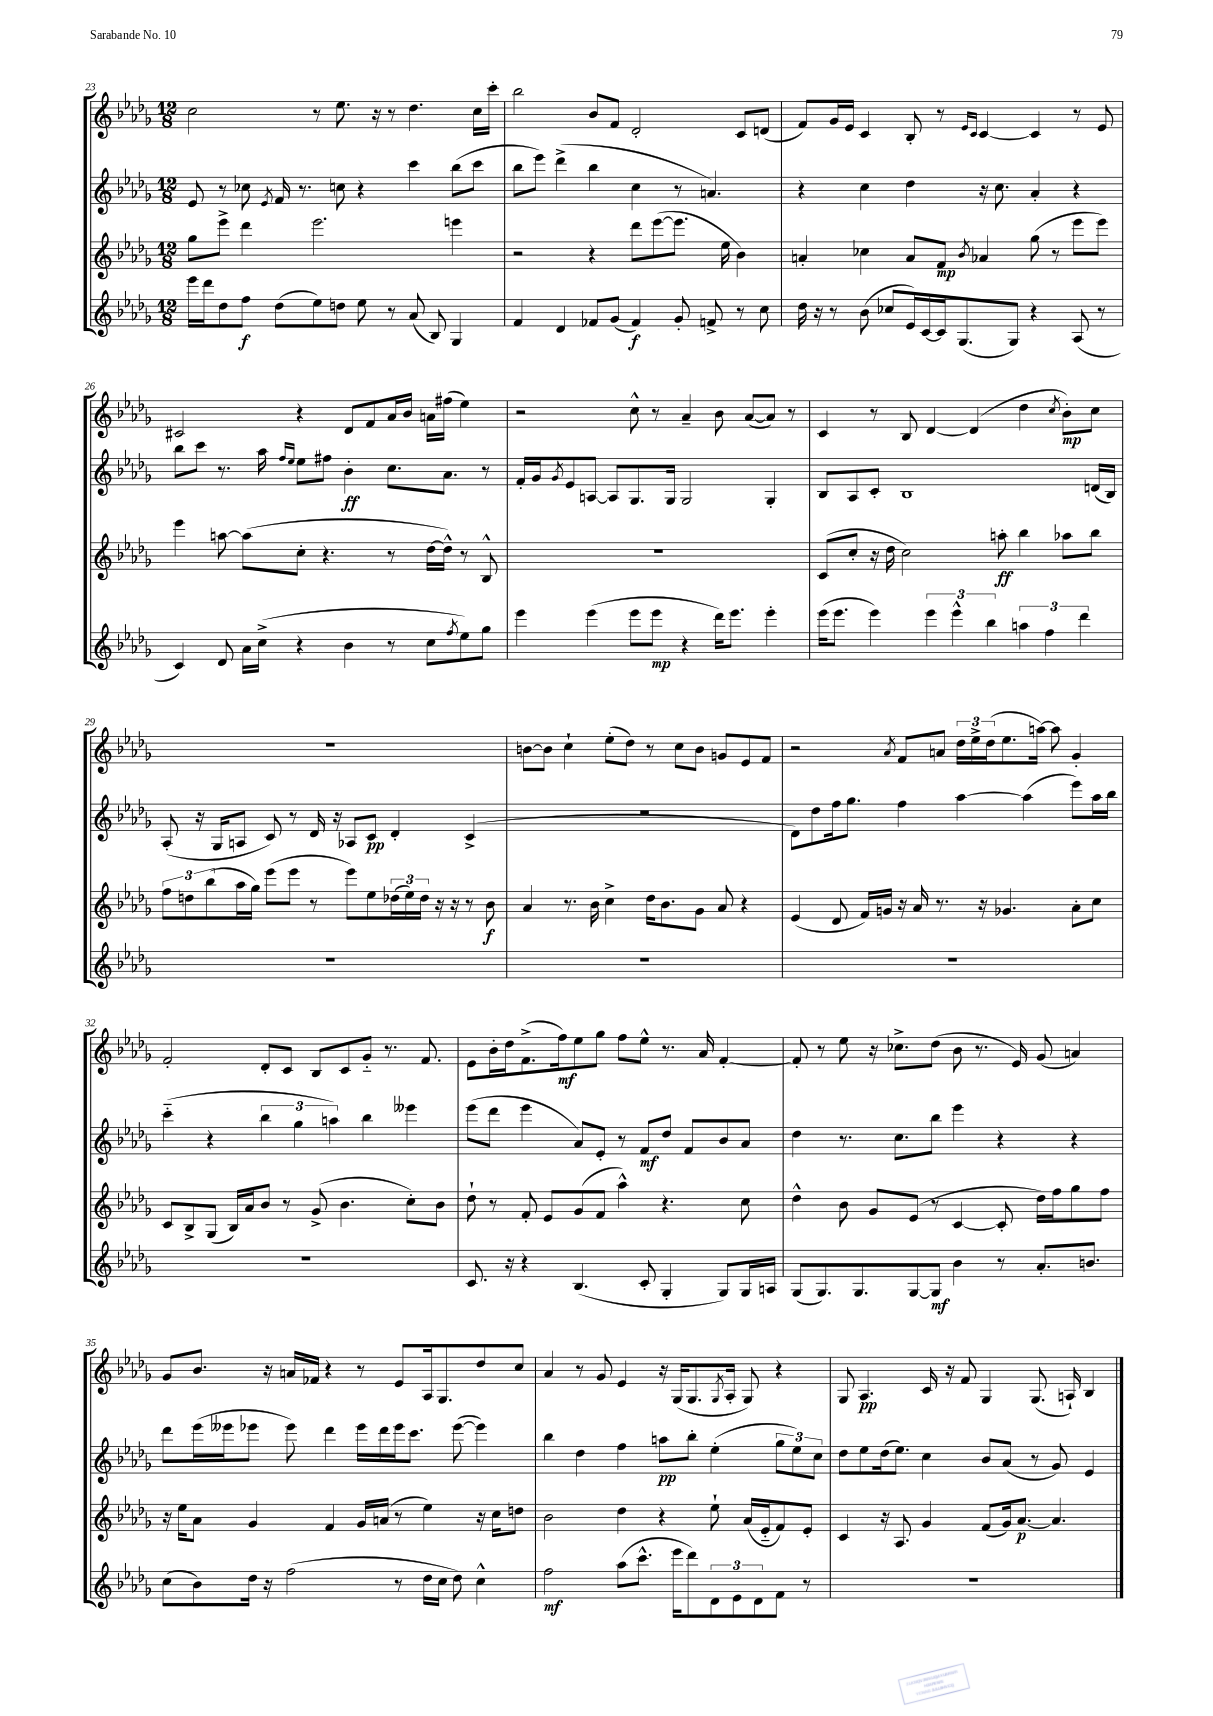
<<
\new StaffGroup <<
\new Staff = "s0" {
    \clef treble \key des \major \numericTimeSignature \time 12/8
    c''2 r8 ees''8. r16 r8 des''4. c''16 c'''16-. |
    bes''2 bes'8 f'8 des'2-. c'8 d'8( |
    f'8) ges'16 ees'16 c'4 bes8-. r8 \grace { ees'16 c'16 } c'4~ c'4 r8 ees'8 |
    cis'2 r4 des'8 f'8 aes'16 bes'16 a'16 fis''16( ees''4) |
    r2 c''8-^ r8 aes'4-- bes'8 aes'8~( aes'8) r8 |
    c'4 r8 bes8 des'4~ des'4( des''4 \acciaccatura { c''8 } bes'8-.\mp) c''8 |
    R1. |
    b'8~ b'8 c''4-! ees''8-.( des''8) r8 c''8 b'8 g'8 ees'8 f'8 |
    r2 \acciaccatura { aes'8 } f'8 a'8 \tuplet 3/2 { des''16 ees''16-> des''16( } ees''8. a''16~) a''8 ges'4-. |
    f'2-. des'8-. c'8 bes8 c'8 ges'8-_ r8. f'8. |
    ees'8 bes'16-. des''16 f'8.->( f''16\mf) ees''8 ges''8 f''8 ees''8-^ r8. aes'16 f'4~-. |
    f'8-. r8 ees''8 r16 ces''8.-> des''8( bes'8 r8. ees'16) ges'8( a'4) |
    ges'8 bes'8. r16 a'16 fes'16 r4 r8 ees'8 aes16 ges8. des''8 c''8 |
    aes'4 r8 ges'8 ees'4 r16 ges16( ges8. \acciaccatura { ges8 } aes16-. ges8) r4 |
    ges8 aes4.\pp c'16 r16 f'8 ges4 ges8.( a16-!) bes4 \bar "|." |
}
\new Staff = "s1" {
    \clef treble \key des \major \numericTimeSignature \time 12/8
    ees'8 r8 ces''8 \acciaccatura { ees'8 } f'16 r8. c''8 r4 c'''4 bes''8( c'''8 |
    bes''8 ees'''8) des'''4->( bes''4 c''4 r8 a'4.) |
    r4 c''4 des''4 r16 c''8. aes'4-. r4 |
    bes''8 c'''8 r8. aes''16 \grace { f''16 ees''16 } ees''8 fis''8 bes'4-.\ff c''8. aes'8. r8 |
    f'16-. ges'16 \acciaccatura { ges'8 } ees'8 a8~ a8 ges8. ges16 ges2 ges4-. |
    bes8 aes8 c'8-. bes1 d'16( bes16) |
    aes8-.( r16 ges16 a8 c'8) r8 des'16 r16 aes8 c'8\pp des'4-. c'4->( |
    R1. |
    des'8) des''8 f''16 ges''8. f''4 aes''4~ aes''4( ees'''8) aes''16 bes''16 |
    c'''4-_( r4 \tuplet 3/2 { bes''4 ges''4 a''4) } bes''4 eeses'''4 |
    ees'''8( des'''8 ees'''4 aes'8) ees'8-. r8 f'8\mf des''8 f'8 bes'8 aes'8 |
    des''4 r8. c''8. bes''8 ees'''4 r4 r4 |
    des'''8 ees'''16( eeses'''16 ees'''8 ees'''8) des'''4 ees'''16 des'''16 ees'''16 c'''8. ees'''8~( ees'''4) |
    bes''4 des''4 f''4 a''8\pp bes''8-. ees''4-.( \tuplet 3/2 { ges''8 ees''8) c''8 } |
    des''8 ees''8 des''16( ees''8.) c''4 bes'8 aes'8( r8 ges'8) ees'4 \bar "|." |
}
\new Staff = "s2" {
    \clef treble \key des \major \numericTimeSignature \time 12/8
    ges''8 ees'''8-> des'''4 ees'''2. e'''4 |
    r2 r4 des'''8 ees'''8~( ees'''8. ees''16 bes'4) |
    a'4-. ces''4 a'8 f'8\mp \acciaccatura { bes'8 } aes'4 ges''8( r8 ees'''8 ees'''8) |
    ees'''4 a''8~ a''8( c''8-. r4. r8 des''16~ des''16-^) r8 bes8-^ |
    R1. |
    c'8( c''8-. r16 des''16 c''2) a''8-.\ff bes''4 aes''8 bes''8 |
    \tuplet 3/2 { f''8 d''8 bes''8( } aes''16 ges''16) ees'''8( ees'''8 r8 ees'''8) ees''8 \tuplet 3/2 { des''16( ees''16) des''16 } r16 r16 r8 bes'8\f |
    aes'4 r8. bes'16 c''4-> des''16 bes'8. ges'8 aes'8 r4 |
    ees'4( des'8 f'16) g'16 r16 aes'16 r8. r16 ges'4. aes'8-. c''8 |
    c'8 bes8-> ges8( bes16) aes'16 bes'8 r8 ges'8->( bes'4. c''8-.) bes'8 |
    des''8-! r8 f'8-. ees'8 ges'8( f'8 aes''4-^) r4. c''8 |
    des''4-^ bes'8 ges'8 ees'8( r8 c'4~ c'8-. des''16) f''16 ges''8 f''8 |
    r16 ees''16 aes'8 ges'4 f'4 ges'16 a'16( r8 ees''4) r16 c''16 d''8 |
    bes'2 des''4 r4 ees''8-! aes'16( ees'16-_ f'8) ees'8-. |
    c'4 r16 aes8. ges'4 f'8( ges'16) aes'8.~\p aes'4. \bar "|." |
}
\new Staff = "s3" {
    \clef treble \key des \major \numericTimeSignature \time 12/8
    ees'''16 des'''16 des''8 f''8\f des''8( ees''8) d''8 ees''8 r8 aes'8( bes8) ges4 |
    f'4 des'4 fes'8 ges'8( fes'4\f) ges'8-. f'8-> r8 c''8 |
    des''16 r16 r8 bes'8( ces''8 ees'16) c'16~ c'16 ges8.( ges8) r4 aes8( r8 |
    c'4) des'8 aes'16 c''16->( r4 bes'4 r8 c''8 \acciaccatura { f''8 } ees''8) ges''8 |
    ees'''4 ees'''4( ees'''8 ees'''8\mp r4 des'''16) ees'''8. ees'''4-. |
    ees'''16( ees'''8. ees'''4) \tuplet 3/2 { ees'''4 ees'''4-^ bes''4 } \tuplet 3/2 { a''4 f''4 des'''4 } |
    R1. |
    R1. |
    R1. |
    R1. |
    c'8. r16 r4 bes4.( c'8-. ges4-. ges8) ges16 a16 |
    ges8( ges8.) ges8. ges8~ ges8\mf bes'4 r8 aes'8.-. b'8. |
    c''8( bes'8) des''16 r16 f''2( r8 des''16 c''16 des''8) c''4-^ |
    f''2\mf aes''8( c'''8.-^ ees'''16 des'''8) \tuplet 3/2 { des'8 ees'8 des'8 } f'8 r8 |
    R1. \bar "|." |
}
>>
>>
\layout { \context { \Score currentBarNumber = #23 } }
